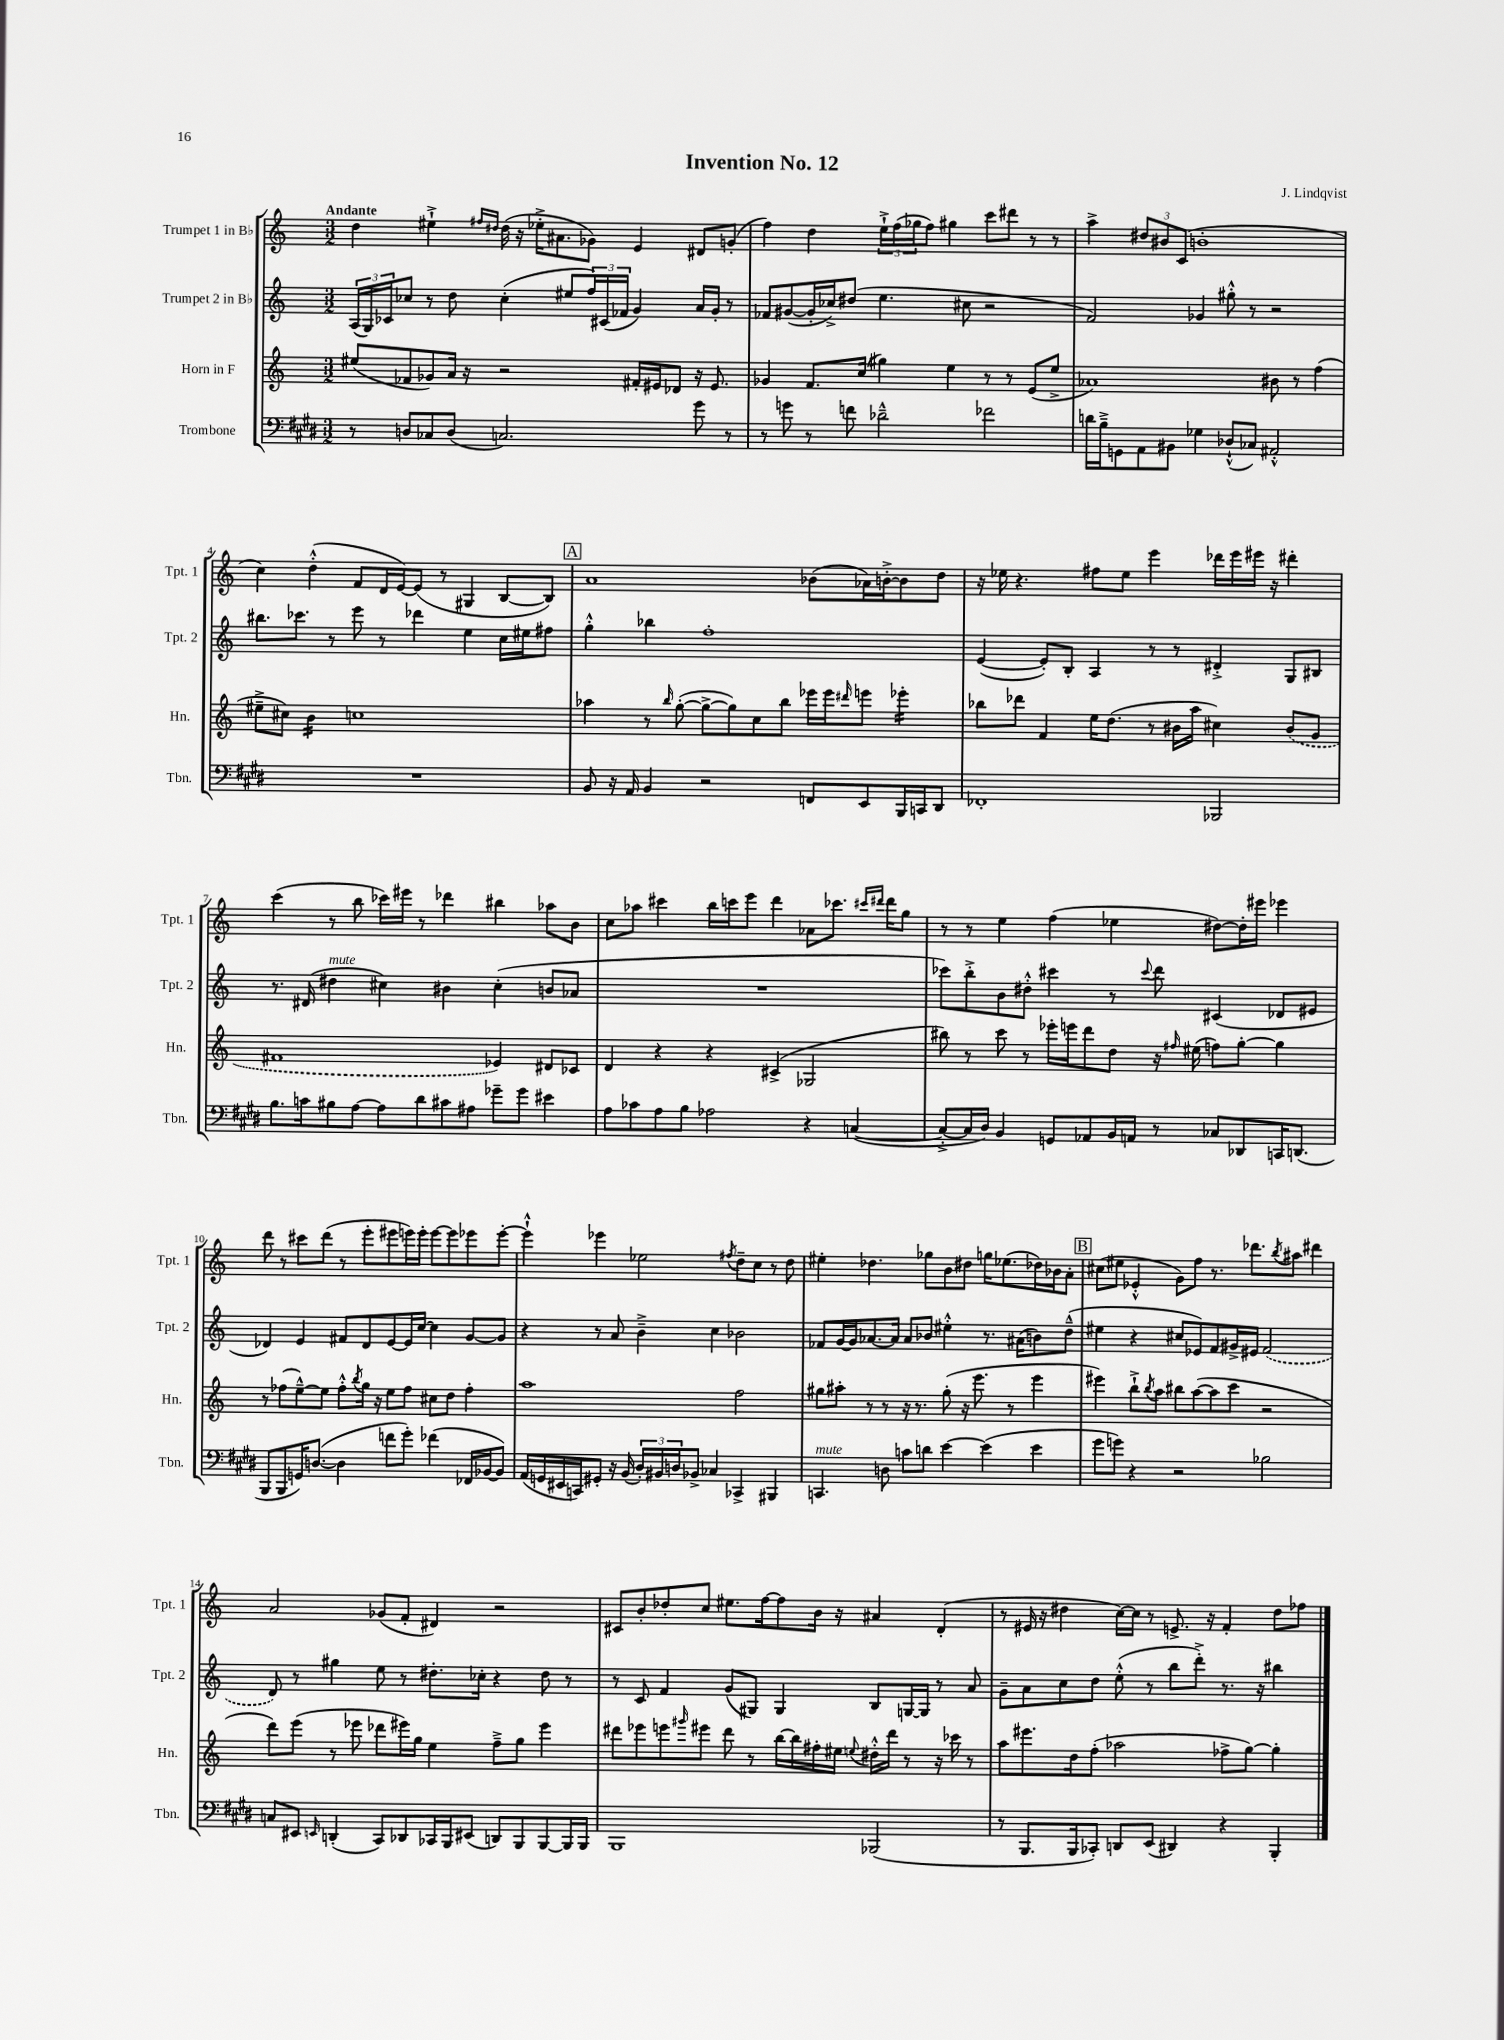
\header { title = "Invention No. 12" composer = "J. Lindqvist" }
<<
\new StaffGroup <<
\new Staff = "s0" \with { instrumentName = "Trumpet 1 in Bb" shortInstrumentName = "Tpt. 1" } {
    \clef treble \key c \major \numericTimeSignature \time 3/2 \tempo "Andante"
    d''4 eis''4-!-> \grace { fis''16 dis''16 } dis''16( r16 ees''16-.-> ais'8. ges'8) e'4 dis'8 g'8-.( |
    f''4) d''4 \tuplet 3/2 { e''16-!-> f''16( ges''16 } f''8) gis''4 c'''8 dis'''8 r8 r8 |
    a''4-> \tuplet 3/2 { dis''8 bis'8 c'8( } b'1-. |
    c''4) d''4-.-^( f'8 d'16 e'16~) e'8( r8 gis4 b8~ b8) |
    \mark \markup { \box "A" } a'1 bes'8( aes'16) b'16~-.-> b'8 d''8 |
    r16 ees''16 r4. fis''8 ees''8 e'''4 des'''16 e'''16 eis'''16 r16 dis'''4-. |
    c'''4( r8 b''8 ces'''16) eis'''16 r8 des'''4 bis''4 aes''8 b'8 |
    c''8 aes''8 cis'''4 b''16 c'''16 e'''8 d'''4 aes'8 ces'''8. \grace { cis'''16 dis'''16 } dis'''16 g''8 |
    r8 r8 e''4 f''4( ees''4 dis''8~) dis''16-. eis'''16 ees'''4 |
    d'''8 r8 cis'''8 d'''8( r8 e'''8-. eis'''8 e'''16) e'''16-. e'''8~ e'''8 ees'''8 ees'''8~-. |
    ees'''4-!-^ ees'''4 ees''2 \acciaccatura { fis''8 } d''8-- c''8 r8 d''8 |
    eis''4-. des''4. ges''8 b'8 dis''8 g''16 ees''8.( des''16) bes'16 a'8-. |
    \mark \markup { \box "B" } cis''8( eis''8 ees'4-.-^ g'8) f''8 r8. des'''8. \acciaccatura { b''8 } ais''8 dis'''4 |
    a'2 ges'8( f'8-. dis'4) r2 |
    cis'8 b'8-. des''8-. c''8 eis''8. f''16~ f''8 b'16 r16 ais'4 d'4-.( |
    r8 eis'16 r16 dis''4 c''16~) c''16 r8 e'8.-> r16 f'4-. dis''8 fes''8 \bar "|." |
}
\new Staff = "s1" \with { instrumentName = "Trumpet 2 in Bb" shortInstrumentName = "Tpt. 2" } {
    \clef treble \key c \major \numericTimeSignature \time 3/2
    \tuplet 3/2 { a16( g16) ces'16 } ces''8 r8 d''8 ces''4-.( eis''8 \tuplet 3/2 { f''16) cis'16( fes'16 } g'4) a'16 g'16-. r8 |
    fes'8 gis'8~( gis'16-. ces''16->) dis''8( e''4. cis''8 r2 |
    f'2) ges'4 gis''8-.-^ r8 r2 |
    bis''8. ces'''8. r8 e'''8 r8 des'''4 e''4 c''16 eis''16 fis''8 |
    \mark \markup { \box "A" } g''4-.-^ bes''4 f''1-. |
    e'4~( e'8-.) b8-. a4 r8 r8 dis'4-.-> g8 bis8 |
    r8. dis'16( dis''4^\markup { \italic "mute" } cis''4) bis'4 cis''4-.( b'8 aes'8 |
    R1. |
    ces'''8) b''8-.-> b'8 dis''8-.-^ cis'''4 r8 \appoggiatura { cis'''8 } d'''8 cis'4( des'8 eis'8 |
    des'4) e'4 fis'8 des'8 e'8~ e'16 c''16~ c''4 g'8~ g'8 |
    r4 r8 a'8 b'4---> c''4 bes'2 |
    fes'8 g'16~ g'16 aes'8.~ aes'16 aes'8 bes'8 eis''4-.-^ r8. ais'16( b'8) d''8---^( |
    \mark \markup { \box "B" } eis''4 r4 cis''8 ees'8) f'8 gis'16-> eis'16 \once \slurDashed f'2( |
    d'8) r8 gis''4 e''8 r8 dis''8.-. ces''16-. r4 dis''8 r8 |
    r8 c'8 f'4 g'8( gis8) gis4 b8 g16~ g16 r8 a'8 |
    g'8-- a'8 c''8 d''8 e''8-.-^( r8 b''8 d'''8-.->) r8. r16 bis''4 \bar "|." |
}
\new Staff = "s2" \with { instrumentName = "Horn in F" shortInstrumentName = "Hn." } {
    \clef treble \key c \major \numericTimeSignature \time 3/2
    eis''8( fes'8 ges'8) a'16 r16 r2 fis'16-. eis'16 des'8 r16 eis'8. |
    ges'4 f'8. c''16( gis''4) e''4 r8 r8 e'8( e''8-> |
    aes'1) bis'8 r8 f''4( |
    eis''8---> cis''8) b'4:16 c''1 |
    \mark \markup { \box "A" } aes''4 r8 \grace { b''16 } g''8~-.( g''8~-> g''8) c''8 b''8 ees'''16 ees'''16 \grace { dis'''16 } e'''8 ees'''4:16-. |
    bes''8 des'''8 f'4 e''16 d''8.( r8 bis'16 a''16 cis''4) \once \slurDashed bis'8( g'8 |
    fis'1 ees'4) dis'8 ces'8 |
    d'4 r4 r4 cis'4->( ges2 |
    bis''8) r8 c'''8 r8 ees'''16-. e'''16 d'''8 d''8 r16 \grace { fis''16 } eis''16( f''8) g''8~-. g''4 |
    r8 fes''8( e''8~---^) e''8 fes''8-.-^ \acciaccatura { b''8 } g''16 r16 e''8 fes''8 cis''8 d''8 fes''4-. |
    a''1 f''2 |
    gis''8 ais''8-. r8 r8 r16 r8. gis''8-.( r16 e'''8. r8 e'''4 |
    \mark \markup { \box "B" } eis'''4) b''8-!-> \acciaccatura { b''8 } a''8 bis''8 a''8~( a''8 c'''8 r2 |
    d'''8) e'''8( r8 ees'''8 des'''8 eis'''16) g''16 e''4 f''8---> g''8 eis'''4 |
    dis'''8 ees'''8 e'''8 \grace { gis'''16 } eis'''8 dis'''8 r8 b''16~ b''16 fis''16-. eis''16 \appoggiatura { e''8 } dis''16-.-^ dis'''16 r8 r16 ces'''16 r8 |
    a''8 eis'''8. d''16 f''8-.( aes''2 fes''8-> g''8~) g''4-. \bar "|." |
}
\new Staff = "s3" \with { instrumentName = "Trombone" shortInstrumentName = "Tbn." } {
    \clef bass \key e \major \numericTimeSignature \time 3/2
    r8 d8 ces8 d8( c2.) gis'8 r8 |
    r8 g'8 r8 f'8 des'2---^ fes'2 |
    d'16 b16---> g,8 a,8 bis,8 ges4 des8-!-^( ces8) ais,2-.-^ |
    R1. |
    \mark \markup { \box "A" } b,8 r16 a,16 b,4 r2 f,8 e,8 b,,16 c,16 dis,8 |
    fes,1-. bes,,2 |
    b8. c'16 bis8 a8~ a8 dis'8 cis'8 ais8 ges'8-- ges'8 eis'4 |
    a8 ces'8 a8 b8 aes2 r4 c4~( |
    c8~-.-> c16 dis16) b,4 g,8 aes,8 b,16 a,16 r8 ces8 des,8 c,16 d,8.( |
    b,,8 b,,8 g,16) d8.~( d4 f'8 gis'8-.) fes'4( fes,16 bes,16~ bes,8) |
    a,16( g,16 eis,16 c,16) gis,8-. r16 b,16( \tuplet 3/2 { dis16-.) bis,16 d16 } bes,8-> ces4 ces,4-> bis,,4 |
    c,4.^\markup { \italic "mute" } d8 c'8 d'8 e'4~ e'4( e'4 |
    \mark \markup { \box "B" } gis'8 g'8) r4 r2 bes2 |
    c8 eis,8 \grace { e,16 } d,4-.( cis,8) des,8 ces,16 b,,16 eis,8( d,8) b,,8 b,,8~ b,,16 b,,16 |
    b,,1 bes,,2( |
    r8 b,,8. b,,16 ces,8-.) d,8 e,8( dis,4) r4 b,,4-. \bar "|." |
}
>>
>>
